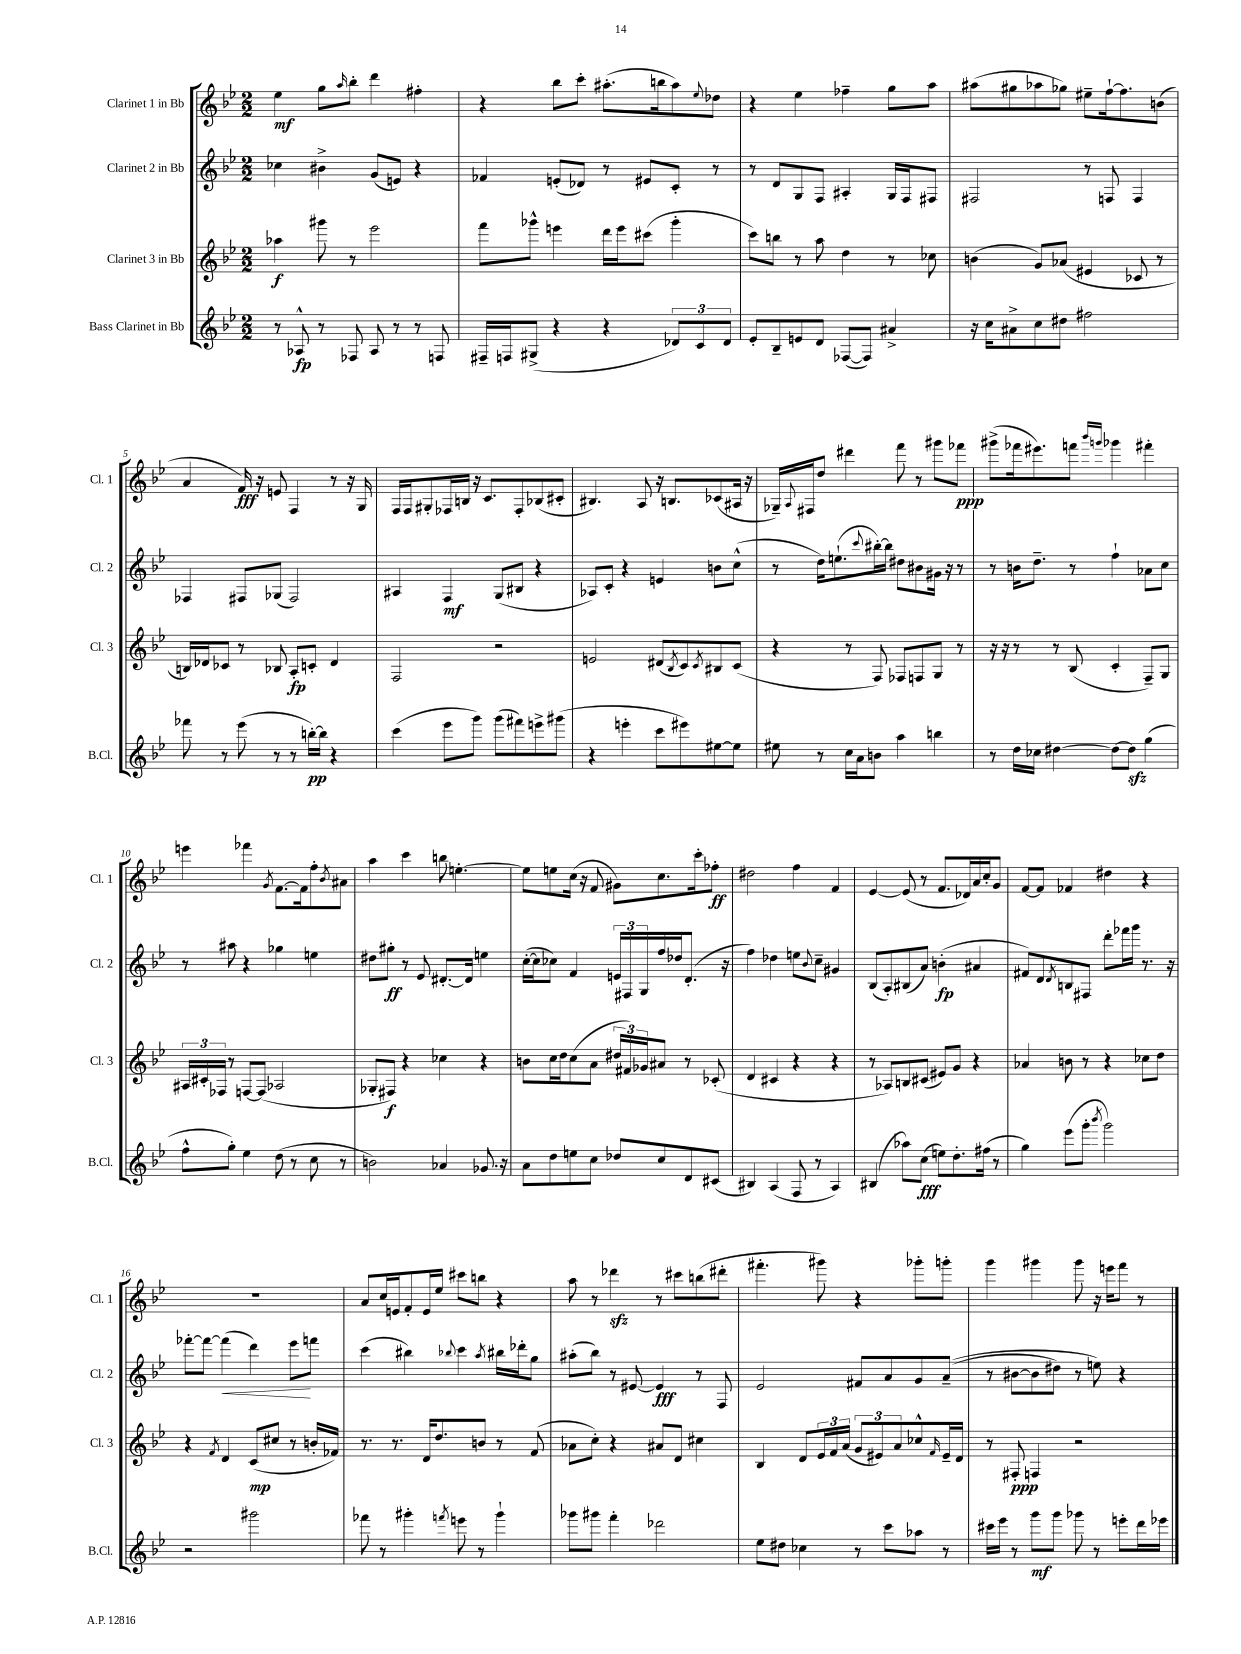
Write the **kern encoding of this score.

**kern	**dynam	**kern	**dynam	**kern	**dynam	**kern	**dynam
*part4	*part4	*part3	*part3	*part2	*part2	*part1	*part1
*staff4	*staff4	*staff3	*staff3	*staff2	*staff2	*staff1	*staff1
*I"Bass Clarinet in Bb	*	*I"Clarinet 3 in Bb	*	*I"Clarinet 2 in Bb	*	*I"Clarinet 1 in Bb	*
*I'B.Cl.	*	*I'Cl. 3	*	*I'Cl. 2	*	*I'Cl. 1	*
*clefG2	*	*clefG2	*	*clefG2	*	*clefG2	*
*k[b-e-]	*	*k[b-e-]	*	*k[b-e-]	*	*k[b-e-]	*
*M2/2	*	*M2/2	*	*M2/2	*	*M2/2	*
=1	=1	=1	=1	=1	=1	=1	=1
8r	.	4aa-X\	f	4cc-X\	.	4ee-\	mf
8A-X^^/	fp	.	.	.	.	.	.
8r	.	8ggg#X\	.	4b#X^\	.	8gg\L	.
.	.	.	.	.	.	16qqaa/	.
8F-X/	.	8r	.	.	.	8bb-'\J	.
8A-/	.	2eee-\	.	(8g/L	.	4ddd\	.
8r	.	.	.	8en/J)	.	.	.
8r	.	.	.	4r	.	4ff#X'\	.
8Fn/	.	.	.	.	.	.	.
=2	=2	=2	=2	=2	=2	=2	=2
16F#X~/LL	.	8fff\L	.	4f-X/	.	4r	.
16Fn/J	.	.	.	.	.	.	.
(8G#X^/J	.	8ggg-X^^\J	.	.	.	.	.
4r	.	4eeen\	.	(8en'/L	.	8bb-\L	.
.	.	.	.	8d-X/J)	.	8ccc'\J	.
4r	.	16ddd\LL	.	8r	.	(8.aa#X'\L	.
.	.	16eee\J	.	.	.	.	.
.	.	(8ccc#X\J	.	8e#X/L	.	.	.
.	.	.	.	.	.	16bbn\k	.
12d-X/L)	.	4ggg-'\	.	8c'/J	.	8aa#\)	.
12c/	.	.	.	.	.	.	.
.	.	.	.	.	.	8qqee-/	.
.	.	.	.	8r	.	8dd-X\J	.
12d-/J	.	.	.	.	.	.	.
=3	=3	=3	=3	=3	=3	=3	=3
8e-'/L	.	8ccc\L)	.	8r	.	4r	.
8B-~/	.	8bbn\J	.	8d/L	.	.	.
8en/	.	8r	.	8G/	.	4ee-\	.
8d/J	.	8aa\	.	8F/J	.	.	.
([8F-X/L	.	4dd\	.	4A#X'/	.	4ff-X~\	.
8F-/J])	.	.	.	.	.	.	.
4a#X^/	.	8r	.	16G/LL	.	8gg\L	.
.	.	.	.	16F/J	.	.	.
.	.	8cc-X\	.	8F#X/J	.	8aa\J	.
=4	=4	=4	=4	=4	=4	=4	=4
16r	.	(4bn\	.	2F#X/	.	(8aa#X\L	.
16cc\KL	.	.	.	.	.	.	.
8a#X^\	.	.	.	.	.	8gg#X\	.
8cc\	.	8g/L)	.	.	.	8aa-X\	.
8dd#X\J	.	(8a-X/J	.	.	.	8gg-X\J)	.
2ff#X\	.	4e#X/	.	8r	.	8ee#X~\L	.
.	.	.	.	8Fn/	.	[16ff`\k	.
.	.	.	.	.	.	8.ff\]	.
.	.	8c-X/	.	4F/	.	.	.
.	.	8r	.	.	.	(8bn\J	.
!!LO:LB:g=z
=5	=5	=5	=5	=5	=5	=5	=5
8fff-X\	.	16Bn/LL)	.	4F-X/	.	4a/	.
.	.	16d-X/J	.	.	.	.	.
8r	.	8c-X/J	.	.	.	.	.
(8eee-\	.	8r	.	8F#X/L	.	16f/)	fff
.	.	.	.	.	.	16r	.
8r	.	8B-X/	.	(8G-X/J	.	8en/	.
8r	.	8A'/L	fp	2F#/)	.	4F/	.
[16bbn'\LL)	pp	8cn'/J	.	.	.	.	.
16bb\JJ]	.	.	.	.	.	.	.
4r	.	4d-/	.	.	.	8r	.
.	.	.	.	.	.	16r	.
.	.	.	.	.	.	16G/	.
=6	=6	=6	=6	=6	=6	=6	=6
(4ccc\	.	2F/	.	4A#X/	.	16F/LL	.
.	.	.	.	.	.	16F/J	.
.	.	.	.	.	.	8G#X'/	.
8eee-\L	.	.	.	4F/	mf	16F-X/L	.
.	.	.	.	.	.	16Bn/JJ	.
8ggg\J)	.	.	.	.	.	16r	.
.	.	.	.	.	.	8.c/L	.
(8ggg\L	.	2r	.	(8G/L	.	.	.
8fff#X\)	.	.	.	8B#X/J	.	8F-'/	.
8eeen^\	.	.	.	4r	.	(8B-X/	.
(8ggg#X\J	.	.	.	.	.	8c#X'/J	.
=7	=7	=7	=7	=7	=7	=7	=7
4r	.	2en/	.	8A-X/L)	.	4.B#X/)	.
.	.	.	.	8c'/J	.	.	.
4eeen'\	.	.	.	4r	.	.	.
.	.	.	.	.	.	8A/	.
8ccc\L	.	(8d#X/L	.	4en/	.	16r	.
.	.	.	.	.	.	8.Bn/L	.
.	.	8qB-/	.	.	.	.	.
8eee#X\)	.	8c/)	.	.	.	.	.
.	.	8qc/	.	.	.	.	.
[8ee#X\	.	8B#X/	.	8bn\L	.	(8c-X/	.
8ee#\J]	.	(8c/J	.	(8cc^^\J	.	16A#X/Jk	.
.	.	.	.	.	.	16r	.
=8	=8	=8	=8	=8	=8	=8	=8
8ee#X\	.	4r	.	8r	.	16G-X~/LL)	.
.	.	.	.	.	.	8qqA/	.
.	.	.	.	.	.	16F#X/J	.
8r	.	.	.	16dd\KL)	.	8dd/J	.
.	.	.	.	(8.een`\	.	.	.
16cc\LL	.	8r	.	.	.	4ddd#X\	.
16a\J	.	.	.	.	.	.	.
.	.	.	.	8qqccc/	.	.	.
8bn\J	.	8F/)	.	[16bb#X'\L)	.	.	.
.	.	.	.	16bb#\JJ]	.	.	.
4aa\	.	8F-X/L	.	8dd#X\L	.	8fff\	.
.	.	8Fn/	.	8b#X\	.	8r	.
4bbn\	.	8G/J	.	16g#X\Jk	.	8ggg#X\L	.
.	.	.	.	16r	.	.	.
.	.	8r	.	8r	.	8fff-X\J	ppp
=9	=9	=9	=9	=9	=9	=9	=9
8r	.	16r	.	8r	.	(8ggg#X^\L	.
.	.	16r	.	.	.	.	.
16dd\LL	.	8r	.	16bn\KL	.	16fff-X\k	.
16cc-X\JJ	.	.	.	8.dd~\J	.	8.eee#X\)	.
[4dd#X\	.	8r	.	.	.	.	.
.	.	(8B-/	.	8r	.	8fffn\J	.
.	.	.	.	.	.	16qqbbb-/LL	.
.	.	.	.	.	.	16qqgggn/JJ	.
8dd#\L_	.	4c'/	.	4ff`\	.	4ggg-X\	.
8dd#zz\J]	.	.	.	.	.	.	.
(4gg\	.	8F~/L)	.	8a-X\L	.	4fff#X'\	.
.	.	8G/J	.	8cc\J	.	.	.
!!LO:LB:g=z
=10	=10	=10	=10	=10	=10	=10	=10
8ff^^\L	.	24A#X/LL	.	8r	.	4eeen\	.
.	.	24c#X'/	.	.	.	.	.
.	.	24F-X/JJ	.	.	.	.	.
8gg'\J)	.	8r	.	8aa#X\	.	.	.
4ee-\	.	[8Fn/L	.	4r	.	4fff-X\	.
.	.	(8F/J]	.	.	.	.	.
.	.	.	.	.	.	8qg/	.
(8dd\	.	2A-X/	.	4gg-X\	.	[8.f\L	.
8r	.	.	.	.	.	.	.
.	.	.	.	.	.	16f\k]	.
8cc\	.	.	.	4een\	.	8ff'\	.
.	.	.	.	.	.	8qb-/	.
8r	.	.	.	.	.	8a#X\J	.
=11	=11	=11	=11	=11	=11	=11	=11
2bn\)	.	8G-X'/L	.	8dd#X\L	.	4aa\	.
.	.	8F#X/J)	f	8gg#X'\J	ff	.	.
.	.	4r	.	8r	.	4ccc\	.
.	.	.	.	8e-/	.	.	.
4a-X/	.	4cc-X\	.	[8.d#X'/L	.	8bbn\	.
.	.	.	.	.	.	[4.een'\	.
.	.	.	.	16d#/Jk]	.	.	.
8.g-X/	.	4r	.	4een\	.	.	.
16r	.	.	.	.	.	.	.
=12	=12	=12	=12	=12	=12	=12	=12
8a\L	.	8bn\L	.	([16cc'\LL	.	8ee\L]	.
.	.	.	.	16cc\J]	.	.	.
8dd\	.	16cc\L	.	8cc-X\J)	.	8een\	.
.	.	16dd\J	.	.	.	.	.
8een\	.	(8cc\	.	4f/	.	(16cc\Jk	.
.	.	.	.	.	.	16r	.
8cc\J	.	8a\J	.	.	.	8f/	.
8dd-X/L	.	24dd#X/LL	.	24en/LL	.	8g#X\L)	.
.	.	24f#X/)	.	24F#X/	.	.	.
.	.	24g-X/J	.	24G/	.	.	.
8cc/	.	8a#X/J	.	16ff/	.	8.cc\	.
.	.	.	.	16dd-X/J	.	.	.
8d/	.	8r	.	(8.d'/J	.	.	.
.	.	.	.	.	.	16ccc'\k	.
(8c#X/J	.	(8c-X'/	.	.	.	8ff-X'\J	ff
.	.	.	.	16r	.	.	.
=13	=13	=13	=13	=13	=13	=13	=13
4B#X/)	.	4d/	.	4ff\)	.	2dd#X\	.
(4A/	.	4c#X/	.	4dd-X\	.	.	.
8F/	.	4r	.	8een\L	.	4ff\	.
.	.	.	.	8qqb-/	.	.	.
8r	.	.	.	8cc~\J	.	.	.
4A/)	.	4r	.	4g#X/	.	4f/	.
=14	=14	=14	=14	=14	=14	=14	=14
(4B#X/	.	8r	.	(8B-/L	.	[4e-/	.
.	.	8A-X/L)	.	8A'/)	.	.	.
8aa-X\L)	.	8Bn/	.	(8B#X/	.	(8e-/]	.
(8cc\J	fff	(8c#X/J	.	8a/J)	.	8r	.
8een\L)	.	8e#X/L)	.	(4bn'\	fp	8.f/L	.
8.dd'\	.	8g/J	.	.	.	.	.
.	.	.	.	.	.	16d-X/L)	.
.	.	4r	.	4a#X/	.	16a/	.
(16ff#X\Jk	.	.	.	.	.	16cc'/J	.
8r	.	.	.	.	.	8g/J	.
=15	=15	=15	=15	=15	=15	=15	=15
4gg\)	.	4a-X/	.	8f#X/L)	.	[8f/L	.
.	.	.	.	8d/	.	8f/J]	.
.	.	.	.	8qd/	.	.	.
(8eee-\L	.	8bn\	.	8Bn/	.	4f-X/	.
8ggg'\J	.	8r	.	8F#X/J	.	.	.
8qbbb-/	.	.	.	.	.	.	.
2ggg\)	.	4r	.	8ddd'\L	.	4dd#X\	.
.	.	.	.	16fff-X\L	.	.	.
.	.	.	.	16ggg\JJ	.	.	.
.	.	8cc-X\L	.	8.r	.	4r	.
.	.	8dd\J	.	.	.	.	.
.	.	.	.	16r	.	.	.
!!LO:LB:g=z
=16	=16	=16	=16	=16	=16	=16	=16
2r	.	4r	.	[8fff-X'\L	.	1r	.
.	.	.	.	8fff-\J_	.	.	.
.	.	8qf/	.	.	.	.	.
!	!	!	!	!	!LO:HP:b	!	!
.	.	4d/	.	(4fff-\]	<	.	.
2ggg#X\	.	(8c/L	mp	4ddd\)	.	.	.
.	.	8cc#X/J	.	.	.	.	.
.	.	8r	.	8eee-\L	.	.	.
.	.	16bn'/LL	.	8fffn\J	[	.	.
.	.	16f-X/JJ)	.	.	.	.	.
=17	=17	=17	=17	=17	=17	=17	=17
8fff-X\	.	8.r	.	(4ccc\	.	8a/L	.
8r	.	.	.	.	.	16cc/L	.
.	.	8.r	.	.	.	16en/J	.
4ggg#X'\	.	.	.	4bb#X\)	.	8f'/	.
.	.	16d/KL	.	.	.	16e/L	.
.	.	8.dd/	.	.	.	16ee-/JJ	.
8qfffn/	.	.	.	8qqbb-X/	.	.	.
8eeen\	.	.	.	4ccc\	.	8ccc#X\L	.
8r	.	8bn/J	.	.	.	8bbn\J	.
.	.	.	.	8qaa/	.	.	.
4ggg#`\	.	8r	.	16bb#X\LL	.	4r	.
.	.	.	.	16ddd-X'\J	.	.	.
.	.	(8f/	.	8gg\J	.	.	.
=18	=18	=18	=18	=18	=18	=18	=18
8ggg-X\L	.	8a-X\L	.	(8aa#X'\L	.	8aa\	.
8ggg#X\J	.	8cc'\J)	.	8bb-\J)	.	8r	.
4fff'\	.	4r	.	8r	.	4ddd-Xzz\	.
.	.	.	.	[8e#X/	.	.	.
2ddd-X\	.	8a#X/L	.	4e#/]	fff	8r	.
.	.	8d/J	.	.	.	8ccc#X\L	.
.	.	4cc#X\	.	8r	.	(8bbn\	.
.	.	.	.	8F/	.	8ddd#X'\J	.
=19	=19	=19	=19	=19	=19	=19	=19
8ee-\L	.	4B-/	.	2e-/	.	4.fff#X'\	.
8dd#X\J	.	.	.	.	.	.	.
4cc-X\	.	8d/L	.	.	.	.	.
.	.	24e-/L	.	.	.	8ggg#X\)	.
.	.	24f/	.	.	.	.	.
.	.	(24a/JJ	.	.	.	.	.
8r	.	12g/L	.	8f#X/L	.	4r	.
.	.	12e#X/)	.	.	.	.	.
8ccc\L	.	.	.	8a/	.	.	.
.	.	12a/	.	.	.	.	.
8aa-X\J	.	8cc-X^^/	.	8g/	.	8ggg-X'\L	.
.	.	16qqf/	.	.	.	.	.
8r	.	16e#~/L	.	((8a~/J	.	8gggn'\J	.
.	.	16d/JJ	.	.	.	.	.
=20	=20	=20	=20	=20	=20	=20	=20
16ccc#X\LL	.	8r	.	8r	.	4ggg\	.
16eee-\JJ	.	.	.	.	.	.	.
8r	.	8F#X'/	ppp	[8b#X\L	.	.	.
8ggg\L	mf	4Fn/	.	8b#\]	.	4ggg#X\	.
8ggg\J	.	.	.	8dd#X\J)	.	.	.
8ggg-X\	.	2r	.	8r	.	8ggg#\	.
8r	.	.	.	8een\)	.	16r	.
.	.	.	.	.	.	16eeen\KL	.
8eeen'\L	.	.	.	4r	.	8fff\J	.
16ddd\L	.	.	.	.	.	8r	.
16eee-X\JJ	.	.	.	.	.	.	.
==	==	==	==	==	==	==	==
*-	*-	*-	*-	*-	*-	*-	*-
